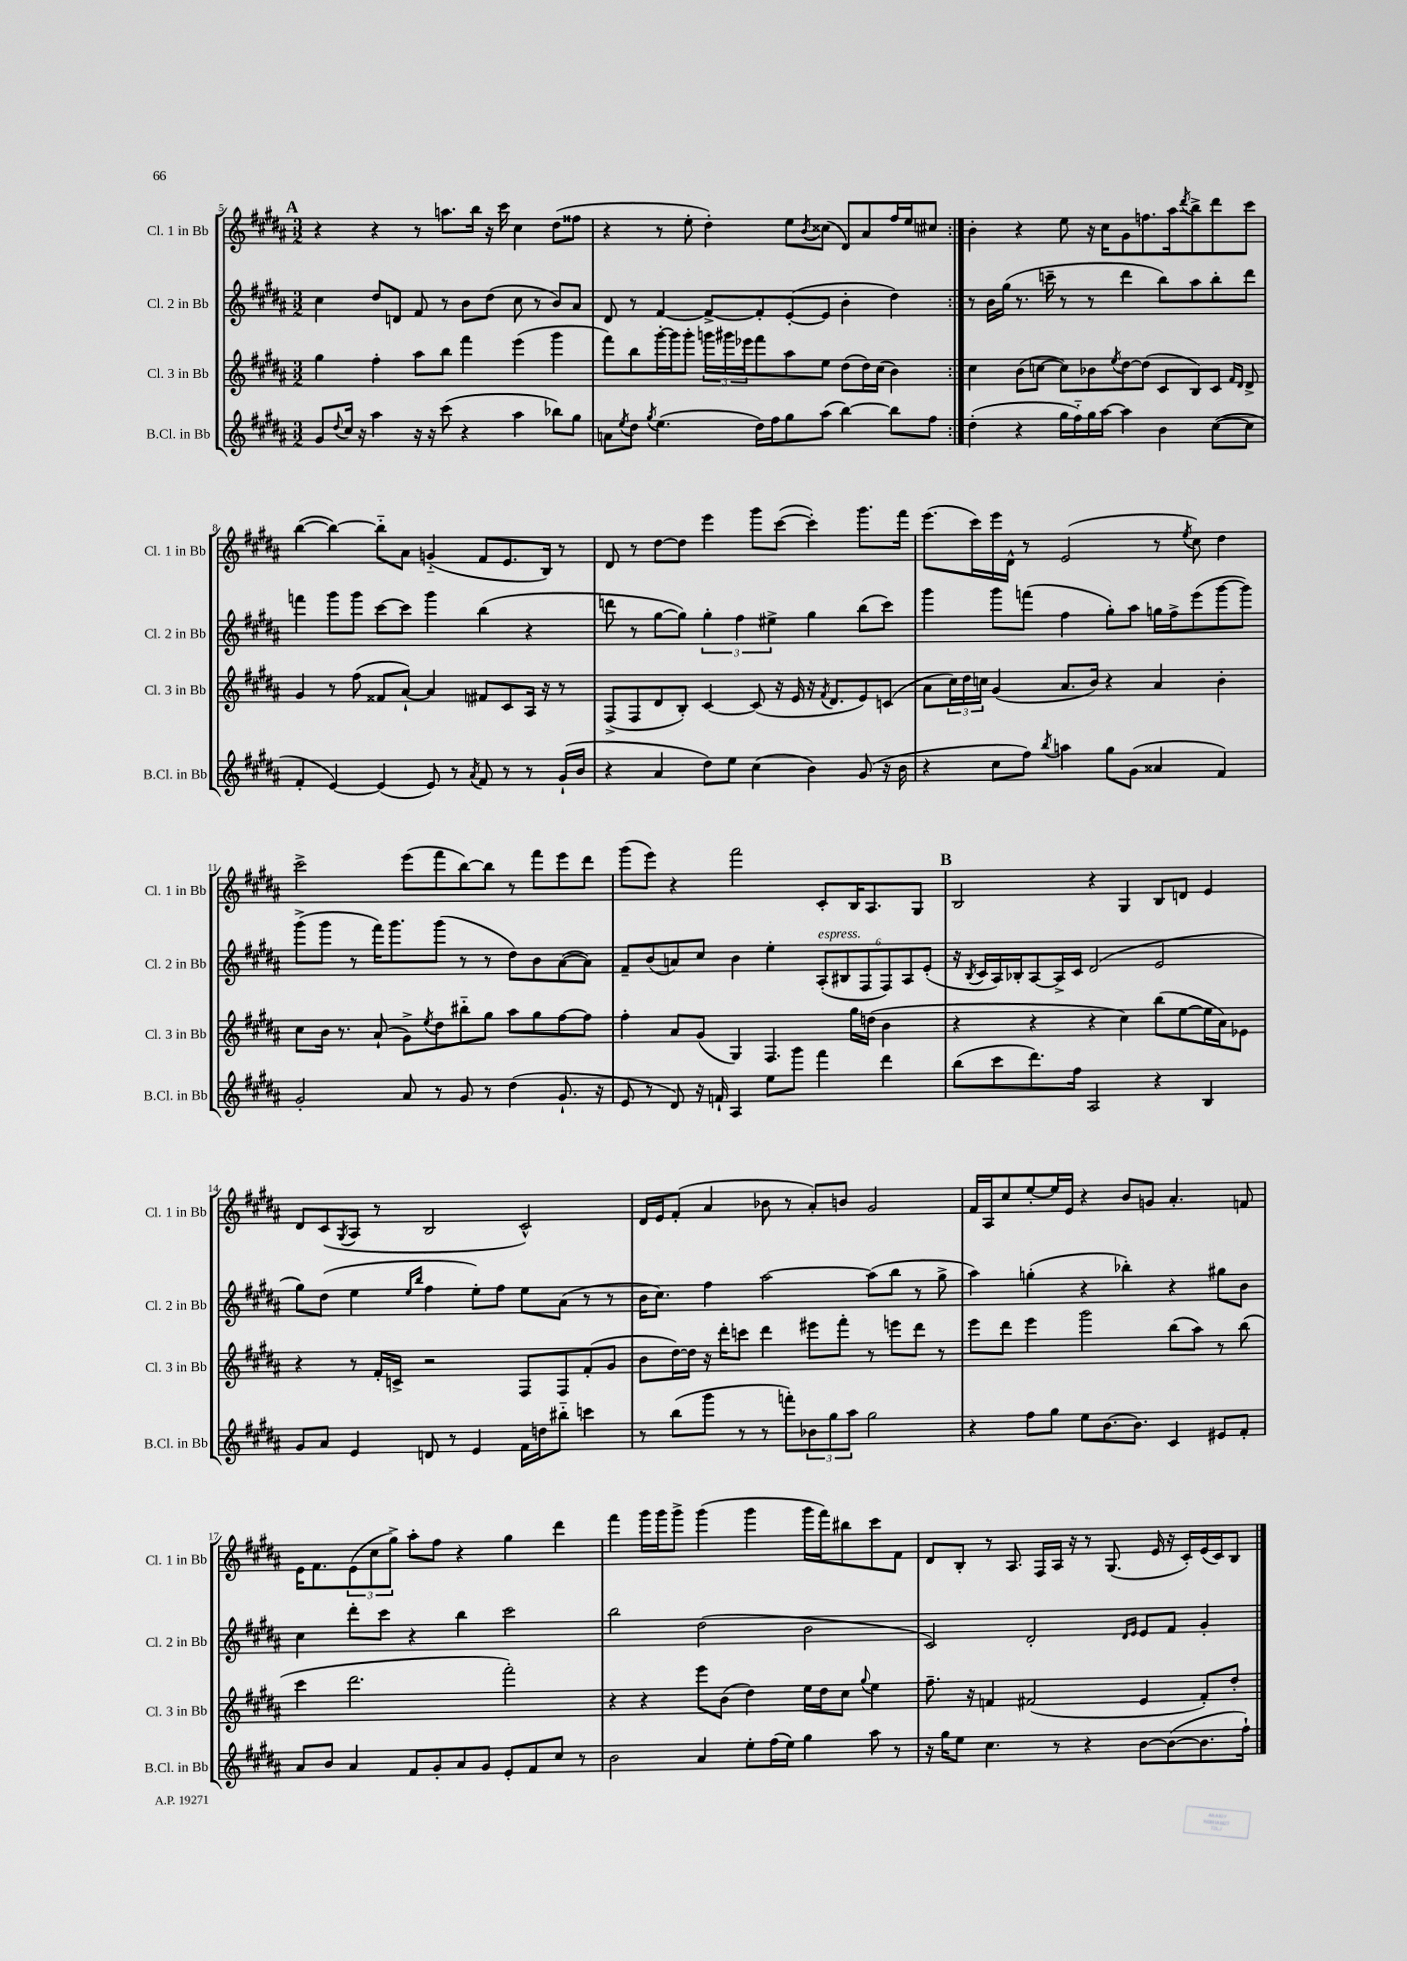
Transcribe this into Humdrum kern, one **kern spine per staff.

**kern	**kern	**kern	**kern
*part4	*part3	*part2	*part1
*staff4	*staff3	*staff2	*staff1
*I"B.Cl. in Bb	*I"Cl. 3 in Bb	*I"Cl. 2 in Bb	*I"Cl. 1 in Bb
*I'B.Cl. in Bb	*I'Cl. 3 in Bb	*I'Cl. 2 in Bb	*I'Cl. 1 in Bb
*clefG2	*clefG2	*clefG2	*clefG2
*k[f#c#g#d#a#]	*k[f#c#g#d#a#]	*k[f#c#g#d#a#]	*k[f#c#g#d#a#]
*M3/2	*M3/2	*M3/2	*M3/2
!!LO:REH:place=s1:t=A
=5	=5	=5	=5
8g#/L	4gg#\	4cc#\	4r
8qqdd#/	.	.	.
16cc#/Jk	.	.	.
16r	.	.	.
4aa#\	4ff#'\	8dd#/L	4r
.	.	8dn/J	.
16r	8aa#\L	8f#/	8r
16r	.	.	.
(8ccc#\	8bb\J	8r	8.aan\L
4r	4fff#\	8b\L	.
.	.	.	16bb\Jk
.	.	(8dd#\J	16r
.	.	.	16ccc#\
4aa#\	(4eee\	8cc#\	4cc#\
.	.	8r	.
8bb-X\L)	4ggg#\	8b/L)	(8dd#\L
8gg#\J	.	8a#/J	8ff##X\J
=6	=6	=6	=6
8an\L	8fff#\L)	8d#/	4r
8qee/	.	.	.
8dd#\J	8bb\	8r	.
8qgg#/	.	.	.
(4.ee\	[16ggg#'\L	[4f#/	8r
.	16ggg#\J]	.	.
.	8ggg#'\J	.	8ee'\
.	24gggn\LL	8f#^/L_	4dd#'\)
.	24ggg#X\	.	.
.	24eee-X\J	.	.
16dd#\LL)	8fff#\	8f#'/]	.
16ff#\J	.	.	.
8gg#\	8aa#\	([8e'/	8ee\L
.	.	.	8qb/
(8aa#\J	8ee\J	8e/J]	(8cc##X\J
[4bb\)	(8dd#\L	4b'\	8d#/L)
.	16dd#\L)	.	8a#/
.	(16cc#\JJ	.	.
8bb\L]	4b\)	4dd#\)	16ff#/L
.	.	.	16ee/J
8ff#\J	.	.	8cc#X/J
=7:|!	=7:|!	=7:|!	=7:|!
(4dd#'\	4cc#\	8r	4b'\
.	.	16b\LL	.
.	.	(16gg#\JJ	.
4r	(8b\L	8.r	4r
.	[8ccn\J	.	.
.	.	16cccn~\	.
16gg#\LL	8cc\L])	8r	8ee\
16ff#\)	.	.	.
16gg#\	8b-X\	8r	16r
[16aa#\JJ	.	.	16cc#\KL
.	8qee/	.	.
4aa#\]	[8dd#\	4ddd#\	8g#\
.	(8dd#\J]	.	8.ffn\
4b\	8c#/L	8bb\L)	.
.	.	.	16aa#\k
.	.	.	8qddd#/
.	8B/)	8aa#\	8bb^\
([8cc#\L	8c#/J	8bb'\	8ddd#\
.	16qqf#/LL	.	.
.	16qqd#/JJ	.	.
8cc#\J]	8d#^/	8ddd#\J	8ccc#\J
!!LO:LB:g=z
=8	=8	=8	=8
4f#'/	4g#/	4fffn\	([4bb\
[4e/)	8r	8ggg#\L	4bb\_)
.	(8ff#\	8ggg#\J	.
(4e/]	8f##X/L	[8ccc#\L	8bb\L]
.	[8a#`/J)	8ccc#\J]	8a#\J
8e/)	4a#/]	4ggg#\	(4gn/
8r	.	.	.
8qa#/	.	.	.
8f#/	8f#X/L	(4bb\	8f#/L
8r	8c#/	.	8.e/
8r	16A#/Jk	4r	.
.	16r	.	16B/Jk)
(16g#`/LL	8r	.	8r
16b/JJ	.	.	.
=9	=9	=9	=9
4r	(8F#^/L	8dddn\	8d#/
.	8F#/	8r	8r
4a#/	8d#/	[8gg#\L	[8dd#\L
.	8B'/J)	8gg#\J])	8dd#\J]
8dd#\L)	[4c#/	6gg#'\	4eee\
8ee\J	.	.	.
.	.	6ff#\	.
(4cc#\	(8c#/]	.	8ggg#\L
.	.	6ee#X^\	.
.	16r	.	([8ccc#\J
.	16e/	.	.
4b\)	16r	4gg#\	4ccc#'\])
.	8qf#/	.	.
.	8.d#/L	.	.
(8g#/	8e/)	(8bb\L	8.ggg#\L
16r	(8cn/J	8ccc#\J)	.
16b\	.	.	16fff#\Jk
=10	=10	=10	=10
4r	8a#\L	4ggg#\	(8.eee\L
.	24cc#\L)	.	.
.	24dd#\	.	.
.	.	.	16ccc#\L)
.	24ccn\JJ	.	.
8cc#\L	(4g#/	8ggg#\L	16eee\
.	.	.	16d#^^\JJ
8ff#\J)	.	(8fffn\J	8r
8qbb/	.	.	.
4aan\	8.a#/L	4ff#\	(2e/
.	16b/Jk)	.	.
8gg#\L	4r	8gg#'\L)	.
(8g#\J	.	8aa#\J	.
4a##X/	4a#/	16ggn\LL	8r
.	.	16ff#^\J	.
.	.	.	8qee/
.	.	(8eee\	8cc#\)
4f#/)	4b'\	[8ggg#\	4dd#\
.	.	8ggg#\J])	.
!!LO:LB:g=z
=11	=11	=11	=11
2g#'/	8cc#\L	(8ggg#^\L	2ccc#^\
.	16b\Jk	8ggg#\J	.
.	8.r	.	.
.	.	8r	.
.	(8a#`/	16fff#\KL)	.
.	.	8.ggg#\	.
8a#/	8g#^\L)	.	(8eee\L
.	8qee/	.	.
8r	8dd#\	(8ggg#\J	8fff#\
8g#/	8bb#X\	8r	[8bb\)
8r	8gg#\J	8r	8bb\J]
(4dd#\	8aa#\L	8dd#\L)	8r
.	8gg#\	8b\	8fff#\L
8.g#`/	[8ff#\	([8a#\	8eee\
.	8ff#\J]	8a#\J])	8ddd#\J
16r	.	.	.
=12	=12	=12	=12
8e/	4ff#'\	8f#~/L	(8ggg#\L
8r	.	(8b/	8eee\J)
8d#/)	8a#/L	8an/)	4r
16r	(8g#/J	8cc#/J	.
16fn`/	.	.	.
4A#/	4G#/)	4b\	2fff#\
8ee\L	4.F#/	4ee'\	.
8ggg#\J	.	.	.
!	!	!LO:TX:a:i:t=espress.	!
4fff#\	.	(12A#'/L	8c#'/L
.	.	12B#X/	.
.	16gg#\LL	.	16B/K
.	.	12F#/	.
.	(16ddn\JJ	.	8.A#/
4ddd#\	4b\	12F#/)	.
.	.	12A#/	.
.	.	.	8G#/J
.	.	(12e'/J	.
!!LO:REH:place=s1:t=B
=13	=13	=13	=13
(8bb\L	4r	16r	2B/
.	.	8qB/	.
.	.	16c#/LL	.
8ccc#\	.	16A#/)	.
.	.	16B-X'/J	.
8.ddd#\)	4r	[8A#/	.
.	.	16A#^/L]	.
16ff#\Jk	.	16c#/JJ	.
2A#/	4r	(2d#/	4r
.	4cc#\)	.	4G#/
4r	(8bb\L	2e/	8B/L
.	[8ee\	.	8dn/J
4B/	16ee\L]	.	4e/
.	16a#\J)	.	.
.	8e-X\J	.	.
!!LO:LB:g=z
=14	=14	=14	=14
8g#/L	4r	8gg#\L)	8d#/L
8a#/J	.	(8dd#\J	(8c#/
.	.	.	8qG#/
4e/	8r	4ee\	8A#/J
.	16f#'/LL	.	8r
.	16cn^/JJ	.	.
.	.	16qqee/LL	.
.	.	16qqbb/JJ	.
8dn/	2r	4ff#\	2B/
8r	.	.	.
4e/	.	8ee'\L)	.
.	.	8ff#\J	.
16f#\LL	8F#/L	8ee\L	2c#^^/)
16ddn\J	.	.	.
8bb#X\J	8F#/	(8a#\J	.
4cccn\	(8f#'/	8r	.
.	8g#/J	8r	.
=15	=15	=15	=15
8r	8b\L	16b\KL	16d#/LL
.	.	8.cc#\J)	16e/J
(8bb\L	[16dd#\L)	.	(8f#'/J
.	16dd#\JJ]	.	.
8ggg#\J	16r	4ff#\	4a#/
.	16ddd#'\KL	.	.
8r	8cccn\J	.	.
8r	4ddd#\	[2aa#\	8b-X\
8fffn'\L)	.	.	8r
12b-X\	8eee#X\L	.	8a#'/L)
12gg#\	.	.	.
.	8fff#'\J	.	8bn/J
12aa#\J	.	.	.
2gg#\	8r	(8aa#\L]	2g#/
.	8eeen\L	8bb\J	.
.	8ddd#\J	8r	.
.	8r	8gg#^\	.
=16	=16	=16	=16
4r	8eee\L	4aa#\)	16f#/LL
.	.	.	16A#/J
.	8ddd#\J	.	8cc#/
8ff#\L	4eee\	(4ggn'\	[8ee'/
8gg#\J	.	.	16ee/L]
.	.	.	16e/JJ
8ee\L	2ggg#\	4r	4r
[8.b\	.	.	.
.	.	4bb-X'\)	8b/L
8.b\J]	.	.	.
.	.	.	8gn/J
4c#/	(8bb\L	4r	4.a#'/
.	8aa#\J)	.	.
8e#X/L	8r	8gg#X\L	.
8f#'/J	(8bb\	8b\J	8fn/
!!LO:LB:g=z
=17	=17	=17	=17
8a#/L	4ccc#\	4cc#\	16e\KL
.	.	.	8.f#\
8b/J	.	.	.
4a#/	2.ddd#\	8ddd#'\L	(12e\
.	.	.	12cc#\
.	.	8ccc#\J	.
.	.	.	12gg#^\J)
8f#/L	.	4r	8aa#'\L
8g#'/	.	.	8ff#\J
8a#/	.	4bb\	4r
8g#/J	.	.	.
8e'/L	2fff#'\)	2ccc#\	4gg#\
8f#/	.	.	.
8cc#/J	.	.	4ddd#\
8r	.	.	.
=18	=18	=18	=18
2b\	4r	2bb\	4fff#\
.	4r	.	16ggg#\LL
.	.	.	16ggg#\J
.	.	.	8ggg#^\J
4a#/	8eee\L	(2dd#\	(4ggg#\
.	(8b\J	.	.
8ee'\L	4dd#\)	.	4ggg#\
(16ff#\L	.	.	.
16ee\JJ)	.	.	.
4gg#\	16ee\LL	2b\	16ggg#\LL
.	16dd#\J	.	16fff#\J)
.	8cc#\J	.	8bb#X\
.	8qqgg#/	.	.
8aa#\	4ee\	.	8ccc#\
8r	.	.	8f#\J
=19	=19	=19	=19
16r	8.ff#~\	2c#/)	8d#/L
16gg#\KL	.	.	.
8ee\J	.	.	8B'/J
.	16r	.	.
4.cc#\	4fn/	.	8r
.	.	.	8.A#/
.	(2f#X/	2d#'/	.
.	.	.	16F#/LL
8r	.	.	16A#/JJ
.	.	.	16r
4r	.	.	8r
.	.	.	(8.G#/
.	.	16qqd#/LL	.
.	.	16qqe/JJ	.
[8b\L	4e/	8e/L	.
.	.	.	16e/
(8b\_	.	8f#/J	16r
.	.	.	16c#'/LL)
8.b\]	8f#'/L)	4g#'/	(16e/
.	.	.	16c#/J)
.	8dd#'/J	.	8B/J
16ff#`\Jk)	.	.	.
==	==	==	==
*-	*-	*-	*-
